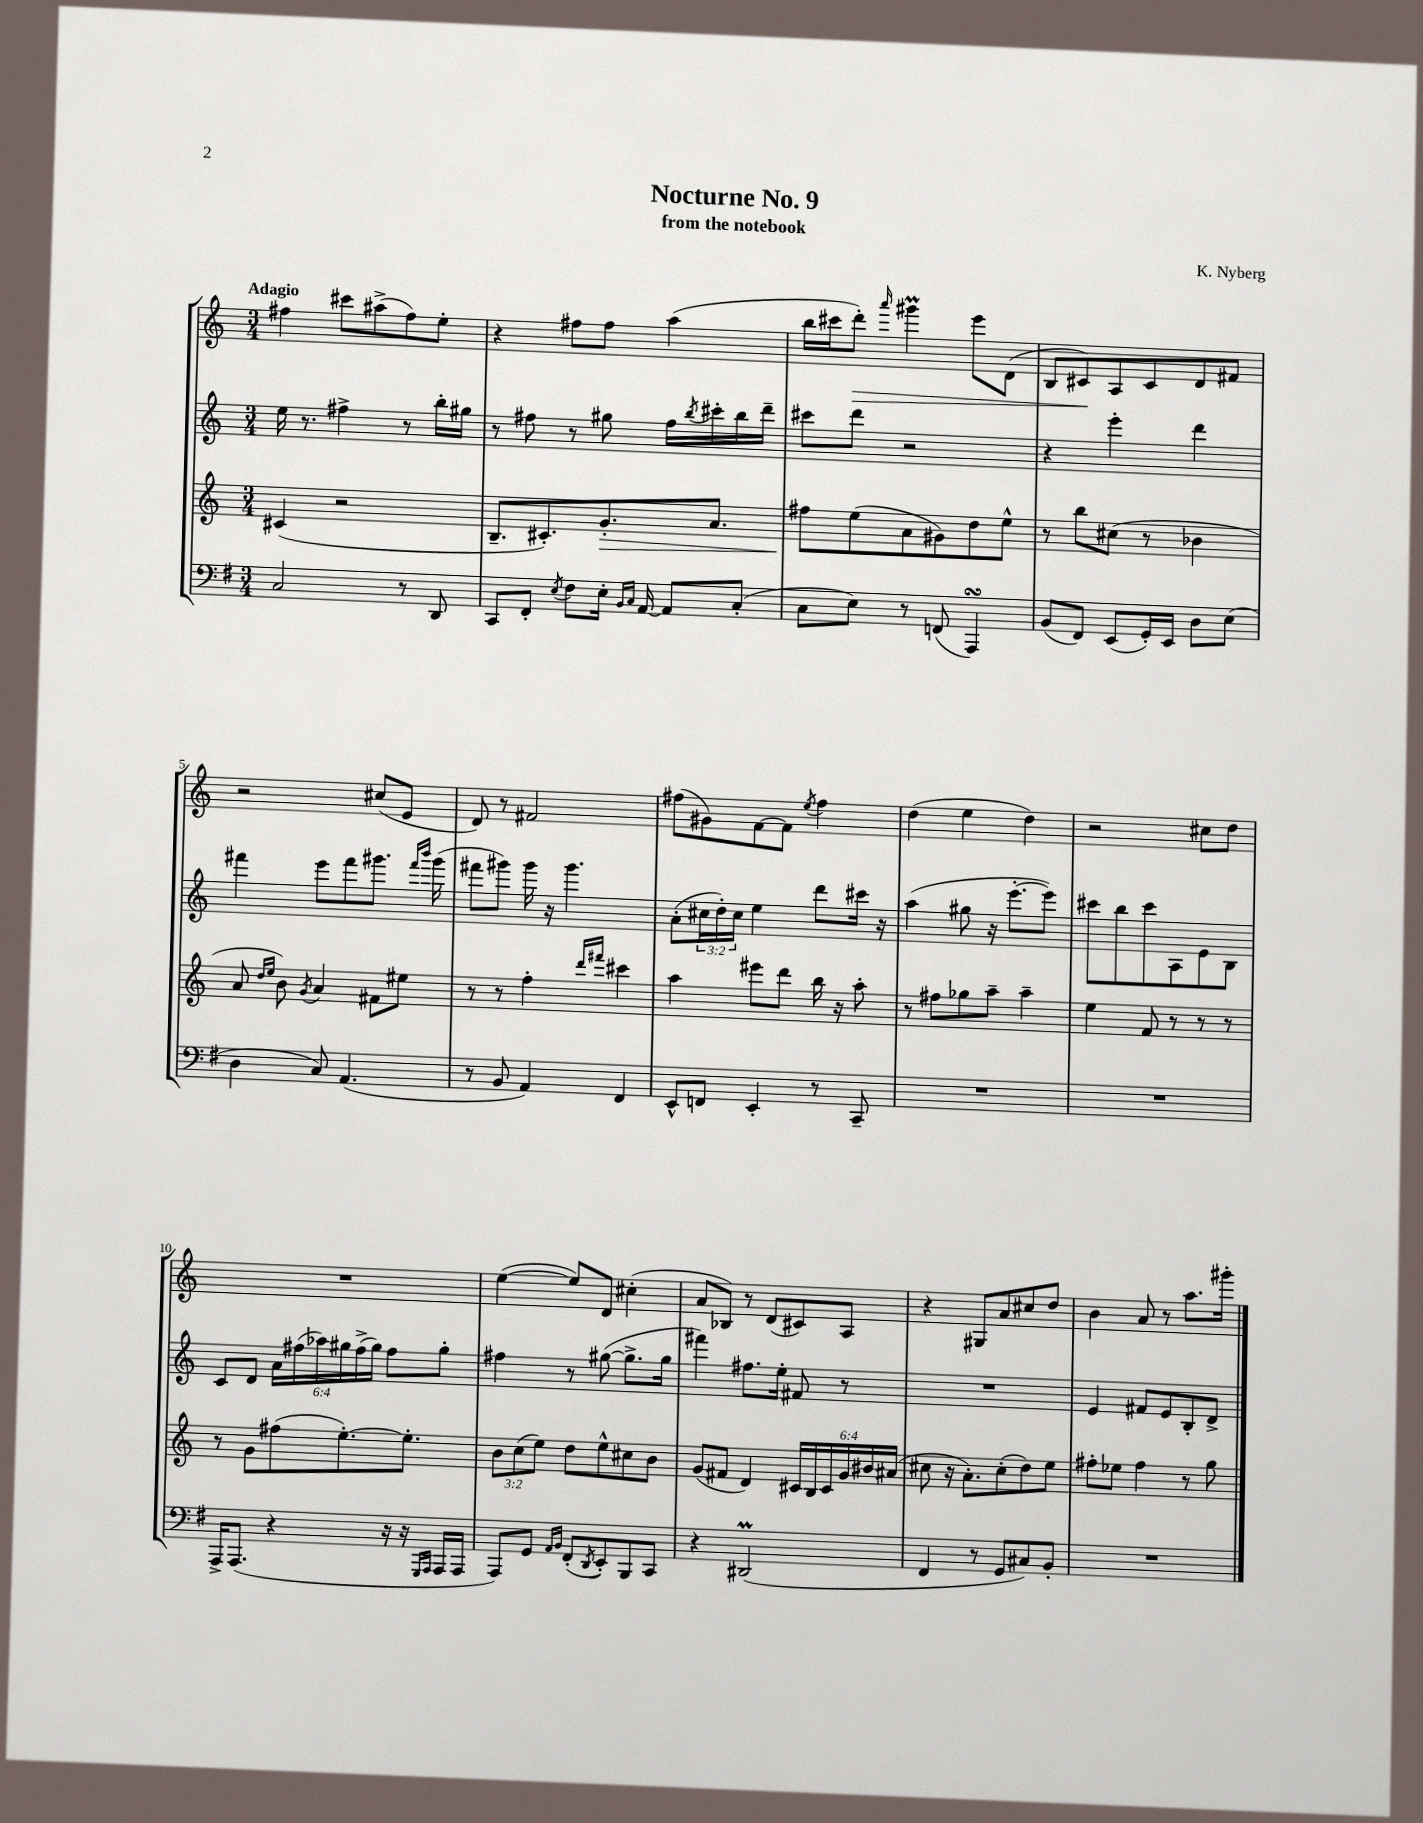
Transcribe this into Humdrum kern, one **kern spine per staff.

**kern	**kern	**kern	**kern
*staff4	*staff3	*staff2	*staff1
*clefF4	*clefG2	*clefG2	*clefG2
*k[f#]	*k[]	*k[]	*k[]
*M3/4	*M3/4	*M3/4	*M3/4
2C	(4c#	16ee	4ff#
.	.	8.r	.
.	2r	4ff#^	8ccc#
.	.	.	(8aa#^
8r	.	8r	8ff#)
8DD	.	16bb'	8ee'
.	.	16gg#	.
=	=	=	=
8CC	8.B~	8r	4r
8FF#'	.	8ff#	.
.	8.c#')	.	.
8qE	.	.	.
8F#	.	8r	8ff#
16E'	8.g'	8gg#	8ff#
16qqBB	.	.	.
16qqC	.	.	.
[16AA	.	.	.
8AA]	.	16ff#	(4aa
.	.	8qbb	.
.	8.a	16ccc#'	.
(8C'	.	16bb	.
.	.	16ddd~	.
=	=	=	=
8C	8ff#	8ccc#	16bb
.	.	.	16ccc#
8E)	(8ee	8ddd	8ddd')
.	.	.	16qqaaa
8r	8a	2r	4ggg#
(8FF	8g#)	.	.
4AAA)	8dd	.	8eee
.	8ee^^	.	(8d
=	=	=	=
(8BB	8r	4r	8B
8FF#)	8bb	.	8c#)
(8EE	(8cc#	4eee'	8A
16GG')	8r	.	8c#
16EE	.	.	.
8D	4b-	4ddd	8d
(8E	.	.	8f#
=	=	=	=
4D	8a	4fff#	2r
.	16qqdd	.	.
.	16qqee	.	.
.	8b)	.	.
.	8qg	.	.
8C)	4a	8eee	.
(4.AA	.	8fff#	.
.	8f#	8.ggg#	(8cc#
.	8ee#	.	8e
.	.	16qqfff#	.
.	.	16qqbbb	.
.	.	(16ggg#	.
=	=	=	=
8r	8r	8fff#	8d)
8BB	8r	8ggg#)	8r
4AA)	4ff'	16ggg#	2f#
.	.	16r	.
.	.	4.ggg#	.
.	16qqddd	.	.
.	16qqfff#	.	.
4FF#	4ccc#	.	.
=	=	=	=
8EE^^	4aa	(8a'	(8ff#
8FF	.	24cc#	8g#)
.	.	24dd')	.
.	.	24cc#	.
4EE'	8eee#	4ee	[8f
.	8ddd	.	8f]
.	.	.	8qee
8r	16bb	8ddd	4ff#
.	16r	.	.
8CC~	8aa'	16ccc#	.
.	.	16r	.
=	=	=	=
2.r	8r	(4aa	(4dd
.	8ff#	.	.
.	8gg-	8gg#	4ee
.	8aa~	16r	.
.	.	[8.eee'	.
.	4aa~	.	4dd)
.	.	8eee])	.
=	=	=	=
2.r	4ee	8ccc#	2r
.	.	8bb	.
.	8f	8ccc#	.
.	8r	8A	.
.	8r	8e	8cc#
.	8r	8B	8dd
=	=	=	=
16AAA^	8r	8c	2.r
(8.AAA	.	.	.
.	8g	8d	.
4r	(8ff#	24a	.
.	.	(24ff#	.
.	.	24aa-)	.
.	[8.ee')	24gg#	.
.	.	(24ff#^	.
.	.	24gg#)	.
16r	.	8ff#	.
16r	8.ee']	.	.
16qqGGG	.	.	.
16qqAAA	.	.	.
16AAA	.	8gg#'	.
16AAA	.	.	.
=	=	=	=
8AAA)	12b	4ff#	([4ee
.	(12cc	.	.
8GG	.	.	.
.	12ee)	.	.
16qqAA	.	.	.
16qqBB	.	.	.
(8FF#'	8dd	8r	8ee])
8qDD	.	.	.
8EE')	8ee^^	([8gg#	8d
8BBB	8cc#	8.gg#^]	(4cc#'
8CC	8b	.	.
.	.	16gg#	.
=	=	=	=
4r	(8g	4fff#)	8a
.	8f#	.	8B-)
(2DD#	4d)	8.ff#	8r
.	.	.	(8d
.	.	16ee'	.
.	24c#	8f#	8c#)
.	24B	.	.
.	24c#	.	.
.	24g	8r	8A
.	24b#	.	.
.	(24a#	.	.
=	=	=	=
4FF#	8cc#	2.r	4r
.	16r	.	.
.	8.a')	.	.
8r	.	.	8G#
8GG	(8cc#'	.	8a
8C#)	8dd)	.	8cc#
8BB'	8ee	.	8dd
=	=	=	=
2.r	8ff#'	4e	4b
.	8ee-	.	.
.	4ff#	8f#	8a
.	.	8e	8r
.	8r	8B'	8.aa
.	8gg	8d^	.
.	.	.	16ggg#'
==	==	==	==
*-	*-	*-	*-
